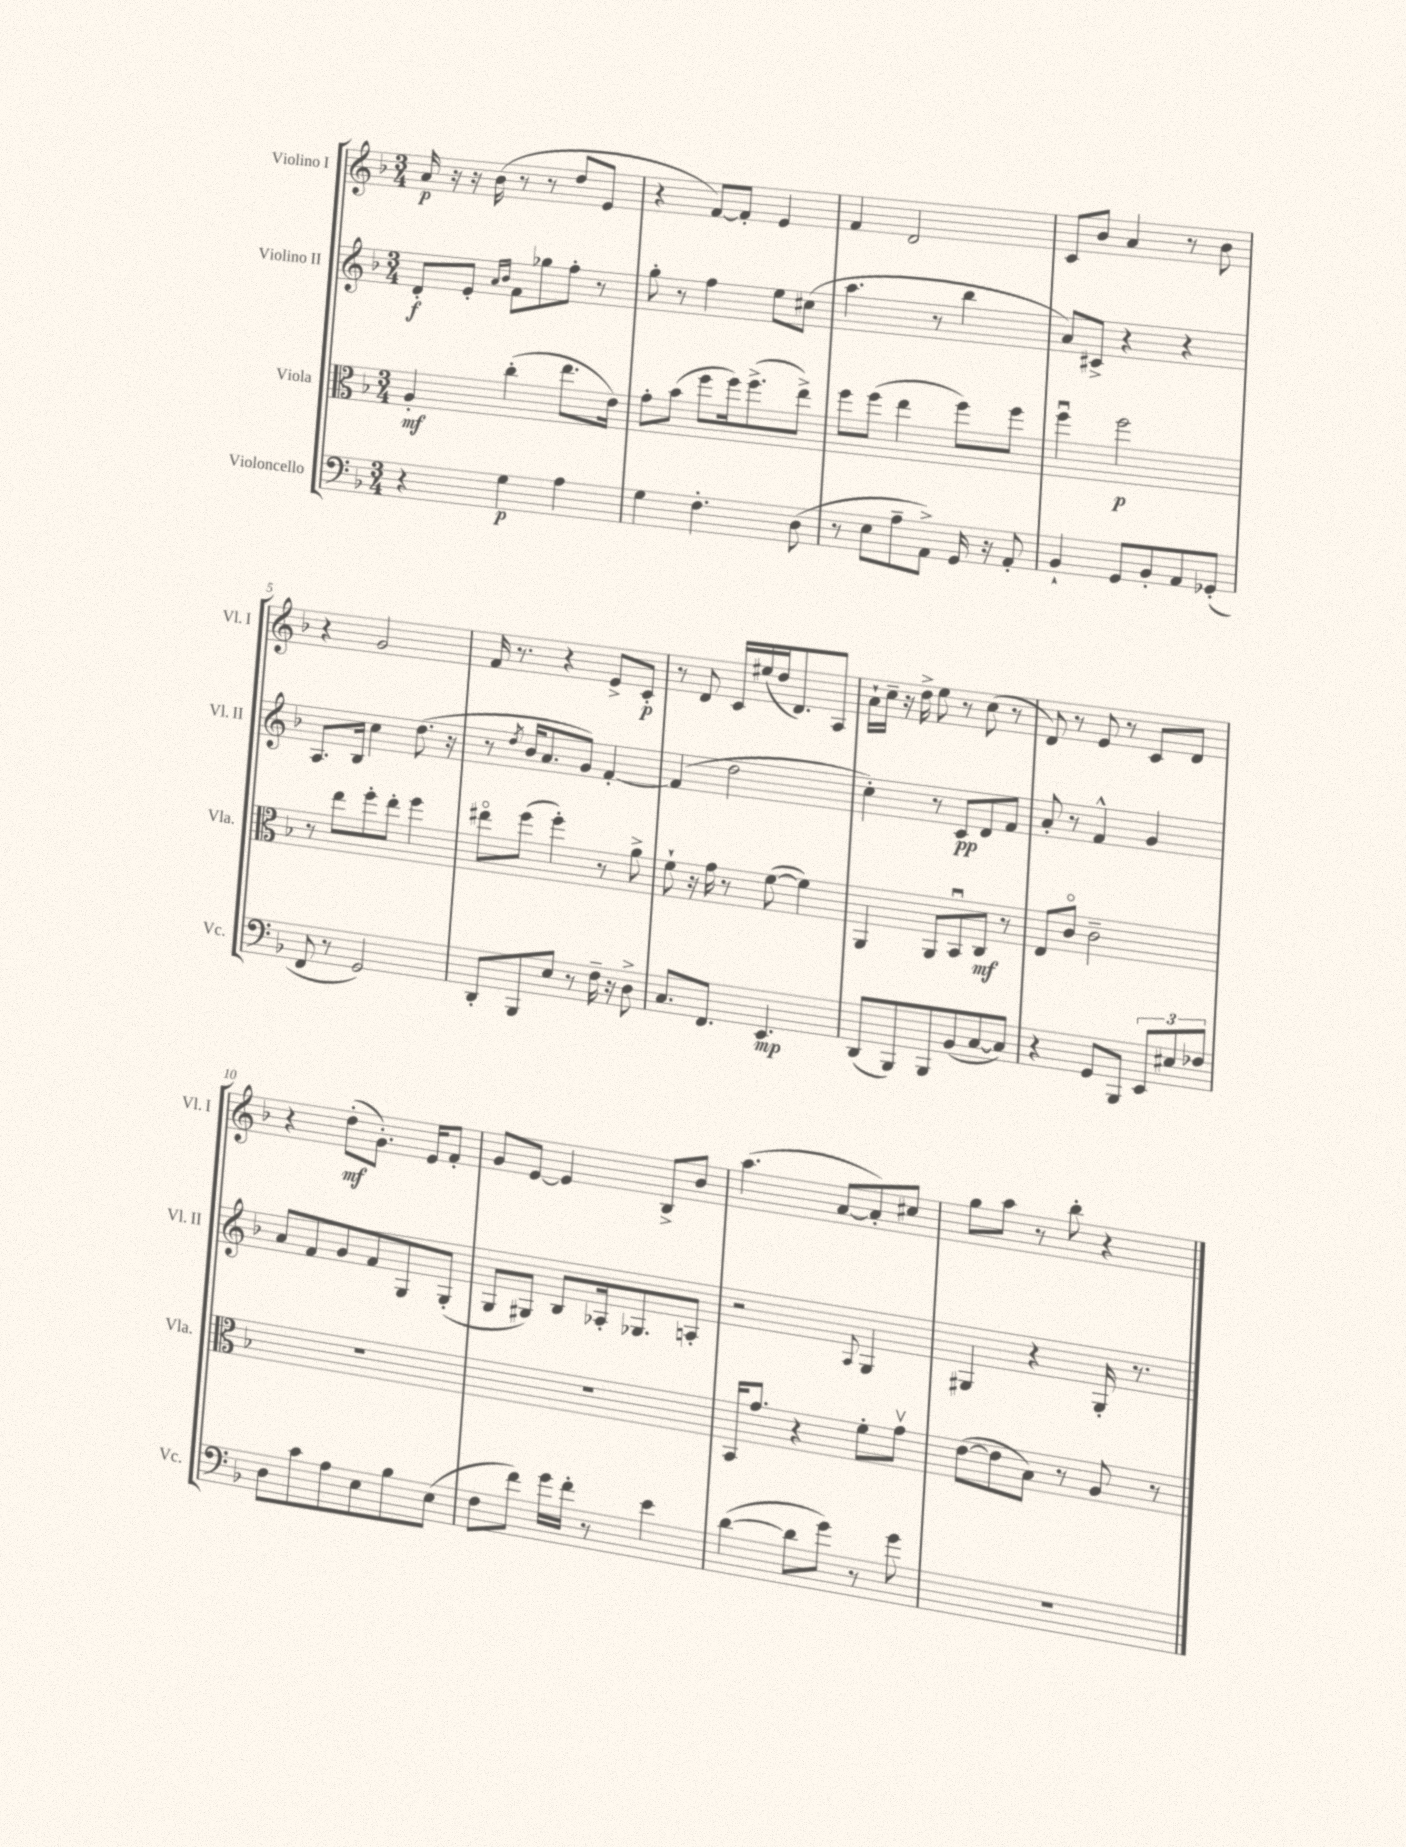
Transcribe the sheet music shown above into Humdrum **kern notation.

**kern	**kern	**kern	**kern
*staff4	*staff3	*staff2	*staff1
*clefF4	*clefC3	*clefG2	*clefG2
*k[b-]	*k[b-]	*k[b-]	*k[b-]
*M3/4	*M3/4	*M3/4	*M3/4
4r	4A'/	8d'/L	16a/
.	.	.	16r
.	.	8e'/J	16r
.	.	.	(16b-\
.	.	16qqa/LL	.
.	.	16qqb-/JJ	.
4G\	(4cc'\	8f\L	8r
.	.	8gg-\	8r
4A\	8.ee\L	8ff'\J	8dd/L
.	.	8r	8e/J
.	16e\Jk)	.	.
=	=	=	=
4G\	8g'\L	8gg'\	4r
.	(8b-\J	8r	.
4.F'\	8ff\L	4ff\	[8f/L)
.	16ff\k)	.	8f'/]J
.	(8.ff^\	.	.
.	.	8ee\L	4e/
(8D\	8ee^\J)	(8cc#\J	.
=	=	=	=
8r	8ff\L	4.aa\	4f/
8E\L	(8ff\J	.	.
8A~\	4ee\	.	2d/
8AA^\J)	.	8r	.
16GG/	8ff\L)	4bb-\	.
16r	.	.	.
8AA'/	8ff\J	.	.
=	=	=	=
4BB-`/	4ffu\	8a/L)	8c/L
.	.	8c#^/J	8b-/J
8GG/L	2ff\	4r	4a/
8BB-'/	.	.	.
8AA/	.	4r	8r
(8GG-'/J	.	.	8b-\
=	=	=	=
8FF/	8r	8.A/L	4r
8r	8ee\L	.	.
.	.	16B-/Jk	.
2GG/)	8ff'\	4cc\	2g/
.	8ee'\J	.	.
.	4ff\	(8.dd\	.
.	.	16r	.
=	=	=	=
8DD'/L	8ee#o\L	8r	16f/
.	.	.	8.r
.	.	8qdd/	.
8BBB-/	(8ff\J	16b-/LK	.
.	.	8.a/	.
8E/J	4ff'\)	.	4r
8r	.	8g/J)	.
16F~\	8r	[4f'/	8e^/L
16r	.	.	.
8D^\	8a^\	.	8c'/J
=	=	=	=
8.C/L	8f`\	(4f/]	8r
.	16r	.	8d/
8.FF/J	16g\	.	.
.	8r	2dd\	16c/LL
.	.	.	(16ee#/
4.EE/	([8f\	.	16dd/J
.	.	.	8.d/)
.	4f\])	.	.
.	.	.	8A/J
=	=	=	=
(8DD/L	4AA/	4cc'\)	16a`\LL
.	.	.	16cc~\JJ
8BBB-/)	.	.	16r
.	.	.	16dd^\
8BBB-/	8AA/L	8r	8ee\
(8BB-/	8BB-u/	8c/L	8r
[8C/	8C/J	8d/	(8cc\
8C/]J)	8r	8f/J	8r
=	=	=	=
4r	8E/L	8a'/	8d/)
.	8co/J	8r	8r
8GG/L	2c~\	4f^^/	8e/
8BBB-/J	.	.	8r
12EE/L	.	4g/	8c/L
12E#/	.	.	.
.	.	.	8d/J
12F-/J	.	.	.
=	=	=	=
8D\L	2.r	8a/L	4r
8c\	.	8f/	.
8A\	.	8g/	(8dd'\L
8E\	.	8f/	8.g'\J)
8B-\	.	8G/	.
.	.	.	16e/LK
(8E\J	.	(8G'/J	8f'/J
=	=	=	=
8F\L	2.r	8G/L	8g/L
8f\J)	.	8G#/J)	[8e/J
16g\LL	.	8B-/L	4e/]
16f'\JJ	.	.	.
8r	.	16A-'/k	.
.	.	8.G-/	.
4e\	.	.	8B-^/L
.	.	8A'/J	8b-/J
=	=	=	=
([4d\	16BB-/LK	2r	(4.aa\
.	8.g/J	.	.
8d\]L	4r	.	.
8g\J)	.	.	[8a/L
.	.	8qqA/	.
8r	8f'\L	4G/	8a'/])
8g\	8gv\J	.	8cc#/J
=	=	=	=
2.r	([8e\L	4G#/	8gg\L
.	8e\]	.	8aa\J
.	8B-\J)	4r	8r
.	8r	.	8bb-'\
.	8A/	16G#'/	4r
.	.	8.r	.
.	8r	.	.
==	==	==	==
*-	*-	*-	*-
